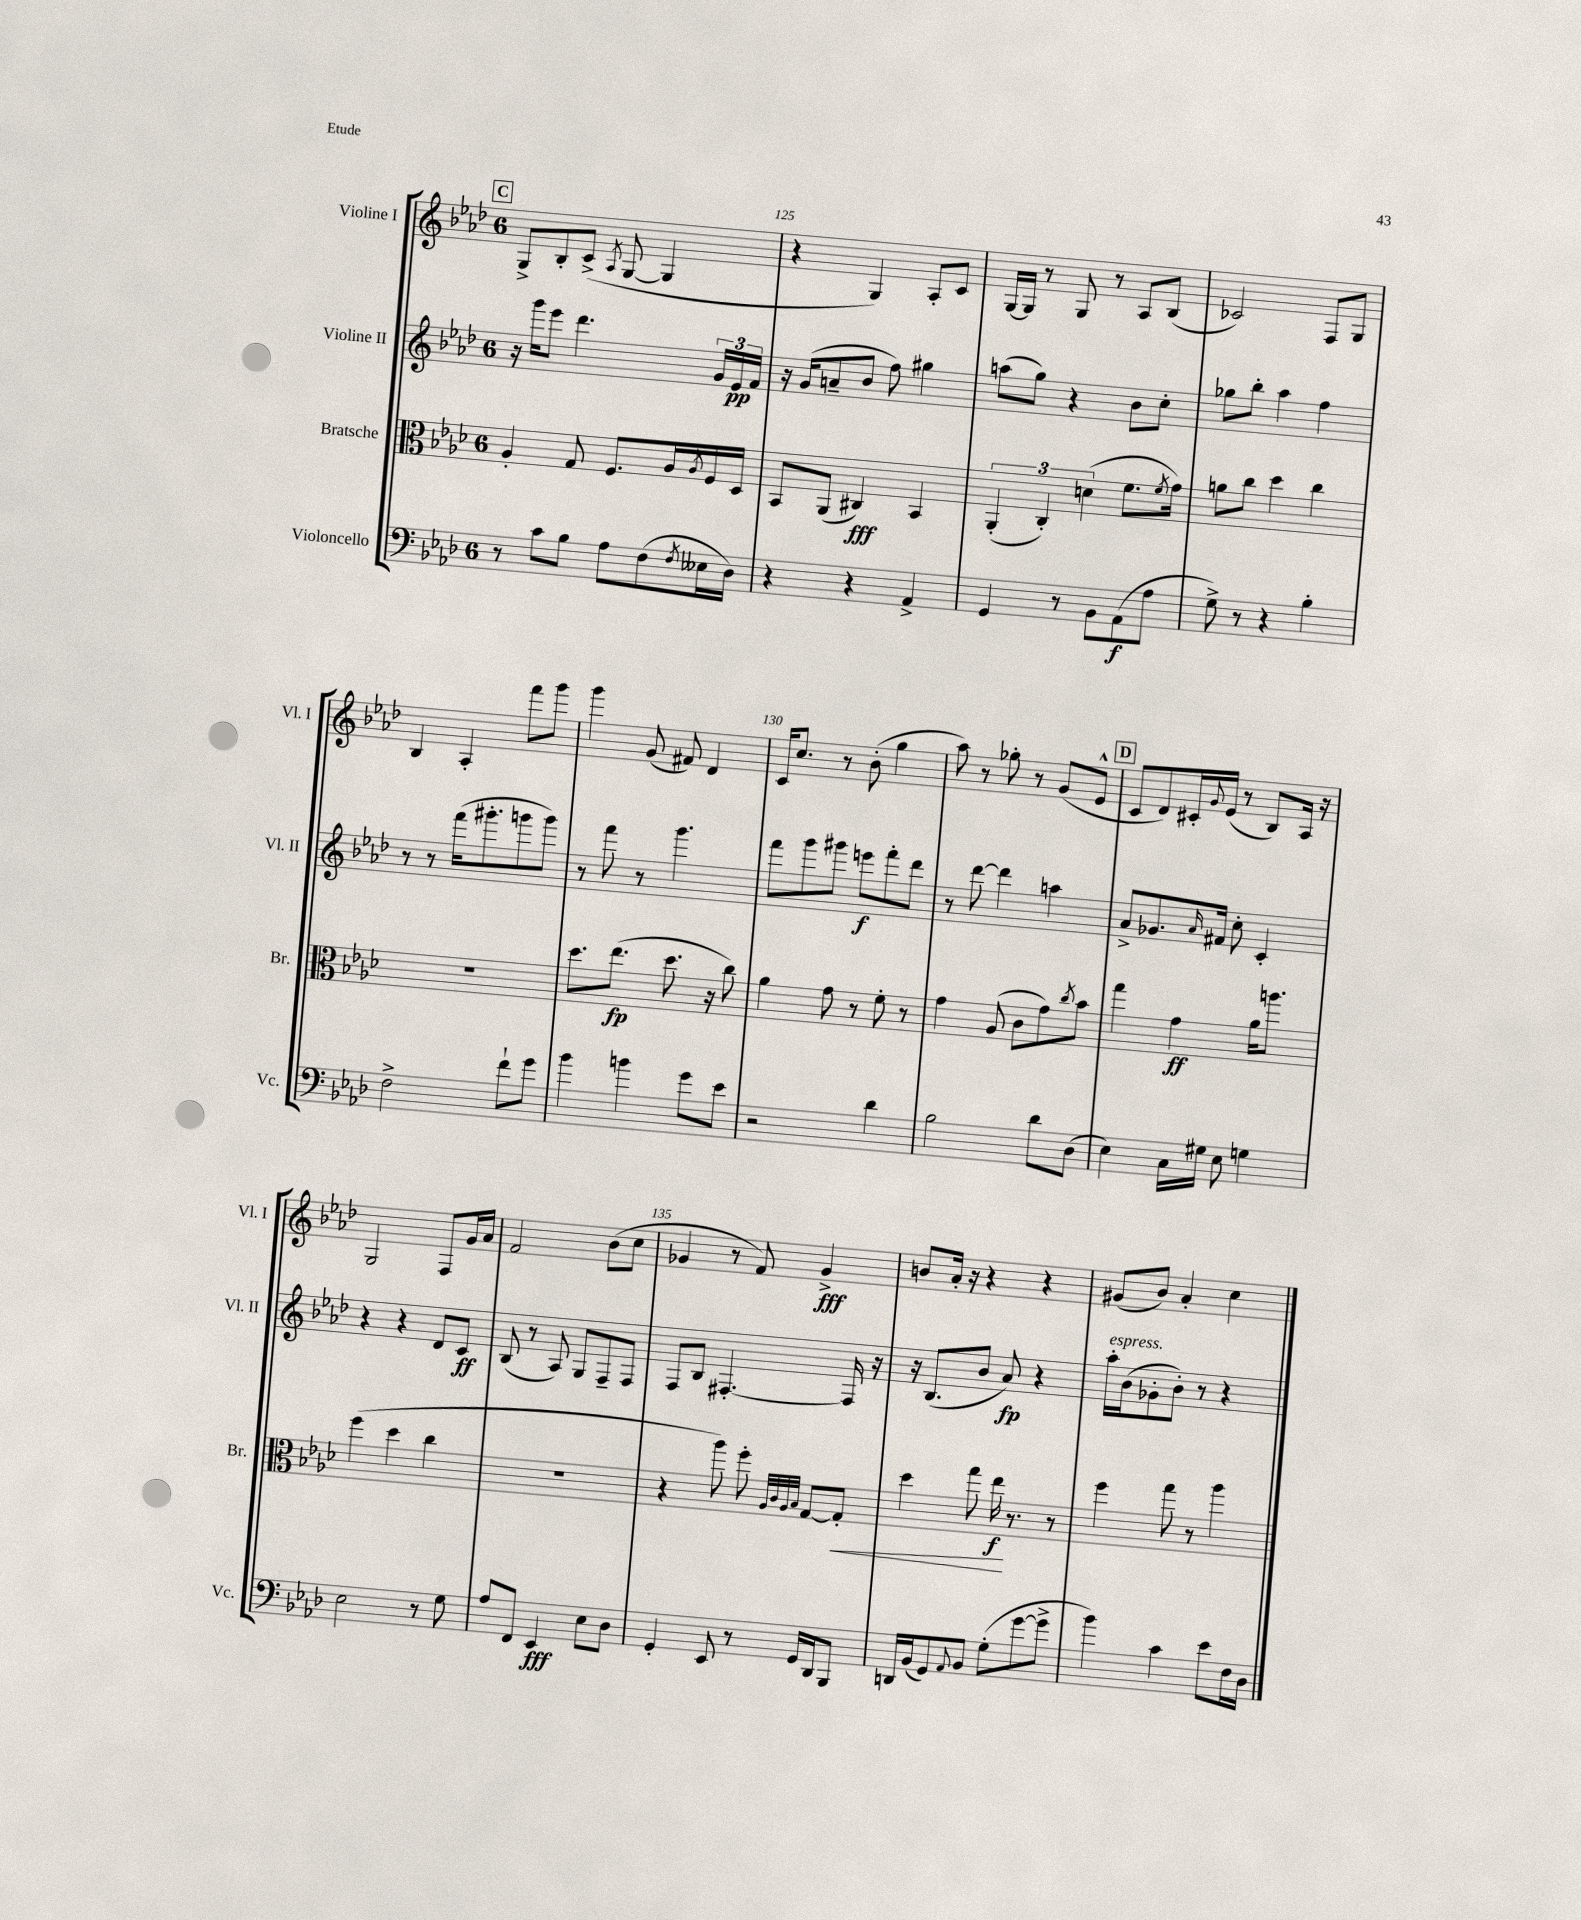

**kern	**kern	**kern	**kern
*staff4	*staff3	*staff2	*staff1
*clefF4	*clefC3	*clefG2	*clefG2
*k[b-e-a-d-]	*k[b-e-a-d-]	*k[b-e-a-d-]	*k[b-e-a-d-]
*M6/8	*M6/8	*M6/8	*M6/8
8r	4A-'	16r	8G^
.	.	16ggg	.
8c	.	8eee-	8B-'
8B-	8G	4.ddd-	(8c^
.	.	.	8qA-
8A-	8.F	.	[8G
(8F	.	.	4G]
.	16A-	.	.
8qF	8qA-	.	.
16E--	16F	24g	.
.	.	24e-	.
16D-)	16D-	.	.
.	.	24f	.
=	=	=	=
4r	8BB-	16r	4r
.	.	(16g	.
.	(8AA-	8a~	.
4r	4C#)	8b-	4G)
.	.	8ff)	.
4AA-^	4BB-	4gg#	8A-'
.	.	.	8c
=	=	=	=
4GG	(6AA-'	(8aa	[16G
.	.	.	16G]
.	.	8gg)	8r
.	6C')	.	.
8r	.	4r	8G
.	(6d	.	.
8BB-	.	.	8r
(8AA-	8.f	8b-	8A-
8A-	.	8cc'	(8B-
.	8qf	.	.
.	16g)	.	.
=	=	=	=
8G^)	8a	8gg-	2c-)
8r	8cc	8bb-'	.
4r	4dd-	4aa-	.
4B-'	4cc	4ff	8F
.	.	.	8G
=	=	=	=
2F^	2.r	8r	4B-
.	.	8r	.
.	.	(16fff	4A-'
.	.	8.ggg#'	.
8f`	.	8ggg	8fff
8g	.	8ggg)	8ggg
=	=	=	=
4b-	8.dd-	8r	4ggg
.	.	8fff	.
.	(8.ee-	.	.
4b	.	8r	(8g
.	8.dd-	4.ggg	8f#)
8g	.	.	4d-
.	16r	.	.
8e-	8cc)	.	.
=	=	=	=
2r	4a-	8fff	16c
.	.	.	8.cc
.	.	8ggg	.
.	8g	8ggg#	8r
.	8r	8eee	(8b-'
4d-	8f'	8fff'	4gg
.	8r	8ddd-	.
=	=	=	=
2B-	4g	8r	8aa-)
.	.	[8ddd-	8r
.	(8A-	4ddd-]	8gg-'
.	8c	.	8r
8d-	8g)	4aa	(8g
.	8qcc	.	.
(8D-	8b-	.	8e-^^
=	=	=	=
4E-)	4gg	8a-^	8c
.	.	8.g-	8d-)
16C	4g	.	16c#'
.	.	16qqa-	8qqg
16G#	.	16f#	(16e-
8E-	.	8cc'	8r
4G	16a-	4c'	8B-)
.	8.aa	.	.
.	.	.	16A-
.	.	.	16r
=	=	=	=
2E-	(4ff	4r	2G
.	4dd-	4r	.
8r	4cc	8d-	8F
8G	.	8c	16g
.	.	.	16a-
=	=	=	=
8A-	2.r	(8B-	2f
8FF	.	8r	.
4EE-	.	8A-)	.
.	.	8G	.
8E-	.	8F~	(8b-
8D-	.	8F	8cc
=	=	=	=
4GG'	4r	8F	4g-
.	.	8B-	.
8EE-	8aa-)	[4.F#'	8r
8r	8ff'	.	8f)
.	32qqA-	.	.
.	32qqc	.	.
.	32qqA-	.	.
.	32qqB-	.	.
16GG	[8G	.	4g-^
16DD-	.	.	.
8BBB-	8G']	16F#]	.
.	.	16r	.
=	=	=	=
16DD	4dd-	16r	8b
(16BB-	.	(8.B-	.
8GG)	.	.	16a-'
.	.	.	16r
8qqAA-	.	.	.
8BB-	8gg	8b-	4r
(8G'	16ee-	8a-)	.
.	8.r	.	.
[8g	.	4r	4r
8g^]	8r	.	.
=	=	=	=
4b-)	4ff	16aa-'	(8g#
.	.	(16b-	.
.	.	8g-'	8b-)
4c	8gg	8b-')	4a-'
.	8r	8r	.
8e-	4aa-	4r	4cc
16F	.	.	.
16D-	.	.	.
==	==	==	==
*-	*-	*-	*-
